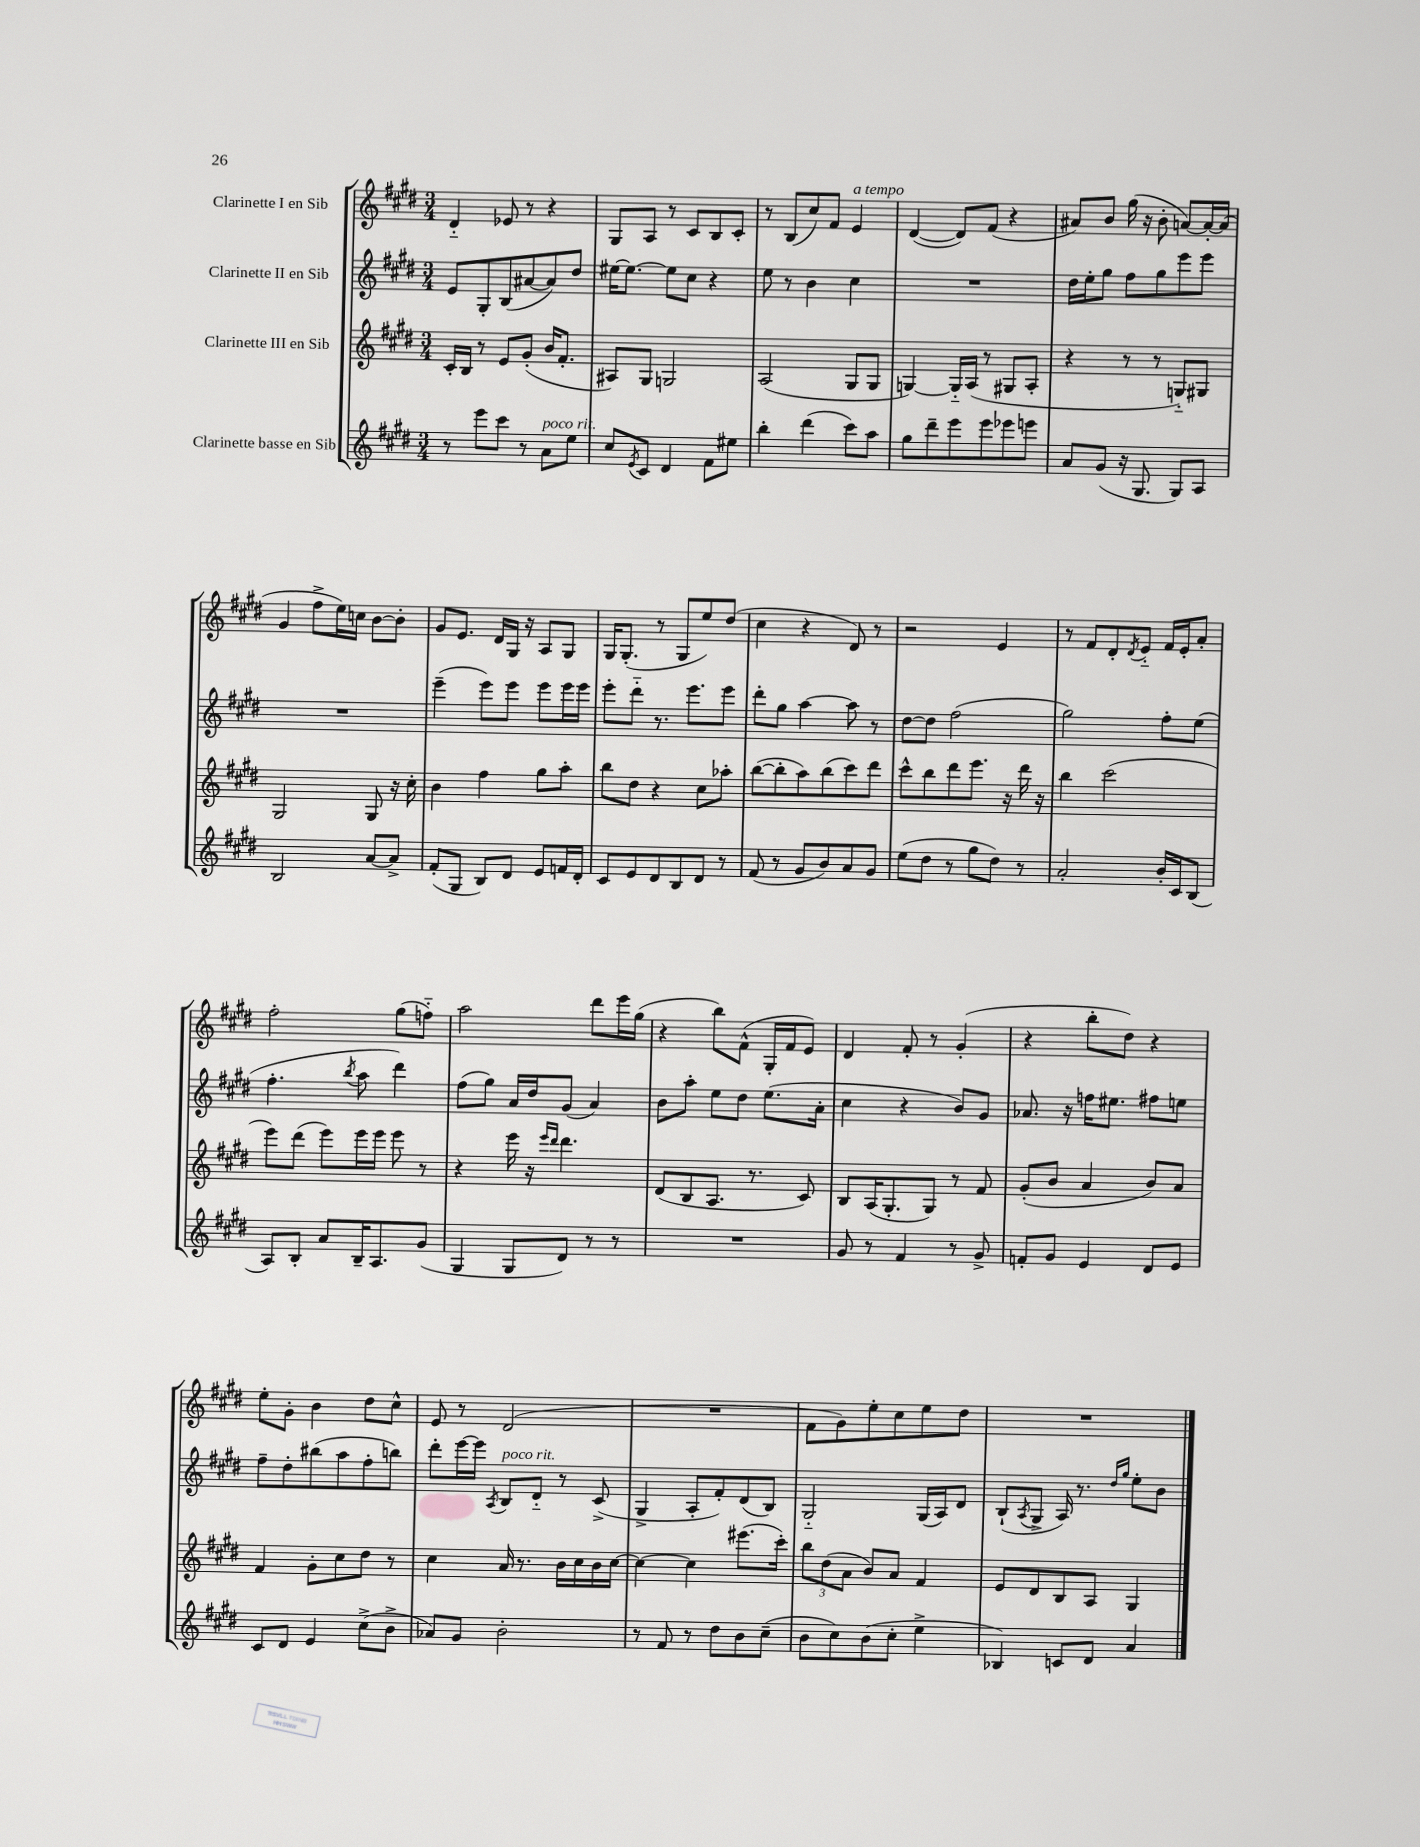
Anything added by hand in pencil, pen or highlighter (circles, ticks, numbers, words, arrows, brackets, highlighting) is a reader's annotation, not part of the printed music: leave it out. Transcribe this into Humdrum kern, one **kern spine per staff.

**kern	**kern	**kern	**kern
*staff4	*staff3	*staff2	*staff1
*clefG2	*clefG2	*clefG2	*clefG2
*k[f#c#g#d#]	*k[f#c#g#d#]	*k[f#c#g#d#]	*k[f#c#g#d#]
*M3/4	*M3/4	*M3/4	*M3/4
8r	16c#'	8e	4d#'~
.	16B	.	.
8eee	8r	8G#'	.
8ccc#	8e	(8B	8e-
8r	(8g#'	[8a#	8r
8a	16b	8a#])	4r
.	8.f#'	.	.
8ee	.	8dd#	.
=	=	=	=
8cc#	8A#)	[16ee#	8G#
.	.	8.ee#_	.
8qe	.	.	.
8c#	8G#	.	8A
4d#	2G	8ee#]	8r
.	.	8cc#	8c#
8f#	.	4r	8B
8ee#	.	.	8c#'
=	=	=	=
4bb'	(2A	8ee	8r
.	.	8r	(8B
(4ddd#	.	4b	8cc#)
.	.	.	8f#
8ccc#)	8G#	4cc#	4e
8aa	8G#	.	.
=	=	=	=
8gg#	[4G)	2.r	([4d#
8ddd#~	.	.	.
8eee	16G'~]	.	8d#])
.	(16A	.	.
8eee	8r	.	(8f#
8eee-	8G#	.	4r
8eee	8A'	.	.
=	=	=	=
8a	4r	16dd#	8a#)
.	.	16ee'	.
(8g#	.	8gg#	8b
16r	8r	8ff#	(16gg#
8.G#	.	.	16r
.	8r	8gg#	8b'
8G#)	8G'~)	8eee	[8a)
8A	8G#	8eee	16a'_
.	.	.	(16a]
=	=	=	=
2B	2G#	2.r	4g#
.	.	.	8ff#^
.	.	.	16ee)
.	.	.	16cc
[8a	8G#	.	[8b
8a^]	16r	.	8b']
.	16cc#'	.	.
=	=	=	=
(8f#'	4b	(4eee~	8g#
8G#	.	.	8.e
8B)	4ff#	8eee)	.
.	.	.	16d#
8d#	.	8eee	16G#
.	.	.	16r
8e	8gg#	8eee	8A
16f	8aa'	16eee	8G#
16d#'	.	16eee	.
=	=	=	=
8c#	8bb	8eee'	16G#
.	.	.	(8.G#'
8e	8dd#	8ddd#'~	.
8d#	4r	8.r	8r
8B	.	.	8G#
.	.	8.eee	.
8d#	8cc#	.	8ee)
8r	8aa-'	8eee	(8dd#
=	=	=	=
(8f#	([8bb	8ddd#'	4cc#
8r	8bb']	8gg#	.
8g#	8aa)	[4aa	4r
8b)	(8bb	.	.
8a	8ccc#)	8aa]	8d#)
8g#	8ddd#	8r	8r
=	=	=	=
(8ee	8ccc#^^	[8dd#	2r
8dd#	8bb	8dd#]	.
8r	8ddd#	(2ff#	.
8gg#	8.eee	.	.
8dd#)	.	.	4e
.	16r	.	.
8r	16ddd#	.	.
.	16r	.	.
=	=	=	=
2a'	4bb	2gg#)	8r
.	.	.	8f#
.	(2ccc#	.	8d#'
.	.	.	8qd#
.	.	.	8e'~
16b'	.	8ff#'	16f#
16c#	.	.	16e'
(8B	.	(8ee	8a'
=	=	=	=
8A)	8eee)	4.ff#'	2ff#'
8B'	(8ddd#	.	.
8a	8eee)	.	.
.	.	8qbb	.
16B~	16eee	8aa	.
8.A	16eee	.	.
.	8eee	4ddd#)	(8gg#
(8g#	8r	.	8ff'~)
=	=	=	=
4G#	4r	(8ff#	2aa
.	.	8gg#)	.
8G#	16eee	16a	.
.	16r	16dd#	.
.	16qqeee	.	.
.	16qqddd#	.	.
8d#)	4.ddd#	(8g#	.
8r	.	4a)	8ddd#
8r	.	.	16eee
.	.	.	(16gg#
=	=	=	=
2.r	(8d#	8b	4r
.	8B	8aa'	.
.	8.A	8ee	8bb)
.	.	8dd#	(8f#^^
.	8.r	.	.
.	.	(8.ee	16G#'
.	.	.	16f#
.	8c#)	.	8e)
.	.	16a'	.
=	=	=	=
8g#	8B	4cc#	4d#
8r	(16A	.	.
.	8.G#'	.	.
4f#	.	4r	8f#'
.	8G#)	.	8r
8r	8r	8b)	(4g#'
8g#^	8f#	8g#	.
=	=	=	=
8f'	(8g#'	8.a-	4r
8g#	8b	.	.
.	.	16r	.
4e	4a	16ff	8bb'
.	.	8.ee#	.
.	.	.	8dd#)
8d#	8b)	8ff#	4r
8e	8a	8ee	.
=	=	=	=
8c#	4f#	8ff#~	8ee'
8d#	.	8dd#'	8g#'
4e	8g#'	(8bb#	4b
.	8cc#	8aa	.
(8cc#^	8dd#	8ff#'	8dd#
8b^	8r	8bb)	8cc#^^
=	=	=	=
8a-)	4cc#	8ddd#'	8e
8g#	.	[16eee	8r
.	.	16eee]	.
.	.	8qA	.
2b'	16a	8B	(2d#
.	8.r	.	.
.	.	8d#'~	.
.	16b	8r	.
.	16cc#	.	.
.	16b	(8c#^	.
.	[16cc#	.	.
=	=	=	=
8r	4cc#_	4G#^	2.r
8f#	.	.	.
8r	4cc#]	8A'	.
8dd#	.	8f#')	.
8b	(8.eee#	(8d#	.
(8cc#~	.	8B)	.
.	16ccc#')	.	.
=	=	=	=
8b	12bb	2G#'~	8f#
.	(12dd#	.	.
8cc#)	.	.	8g#)
.	12a	.	.
(8b	8b)	.	8ee'
8cc#'	8a	.	8cc#
4ee^	4f#	(16G#	8ee
.	.	16A)	.
.	.	8d#	8dd#
=	=	=	=
4B-)	8e	(8B`	2.r
.	.	8qA	.
.	8d#	8G#^	.
8c	8B	16A)	.
.	.	8.r	.
8d#	8A	.	.
.	.	16qqdd#	.
.	.	16qqgg#	.
4a	4G#	8ee'	.
.	.	8b	.
==	==	==	==
*-	*-	*-	*-
